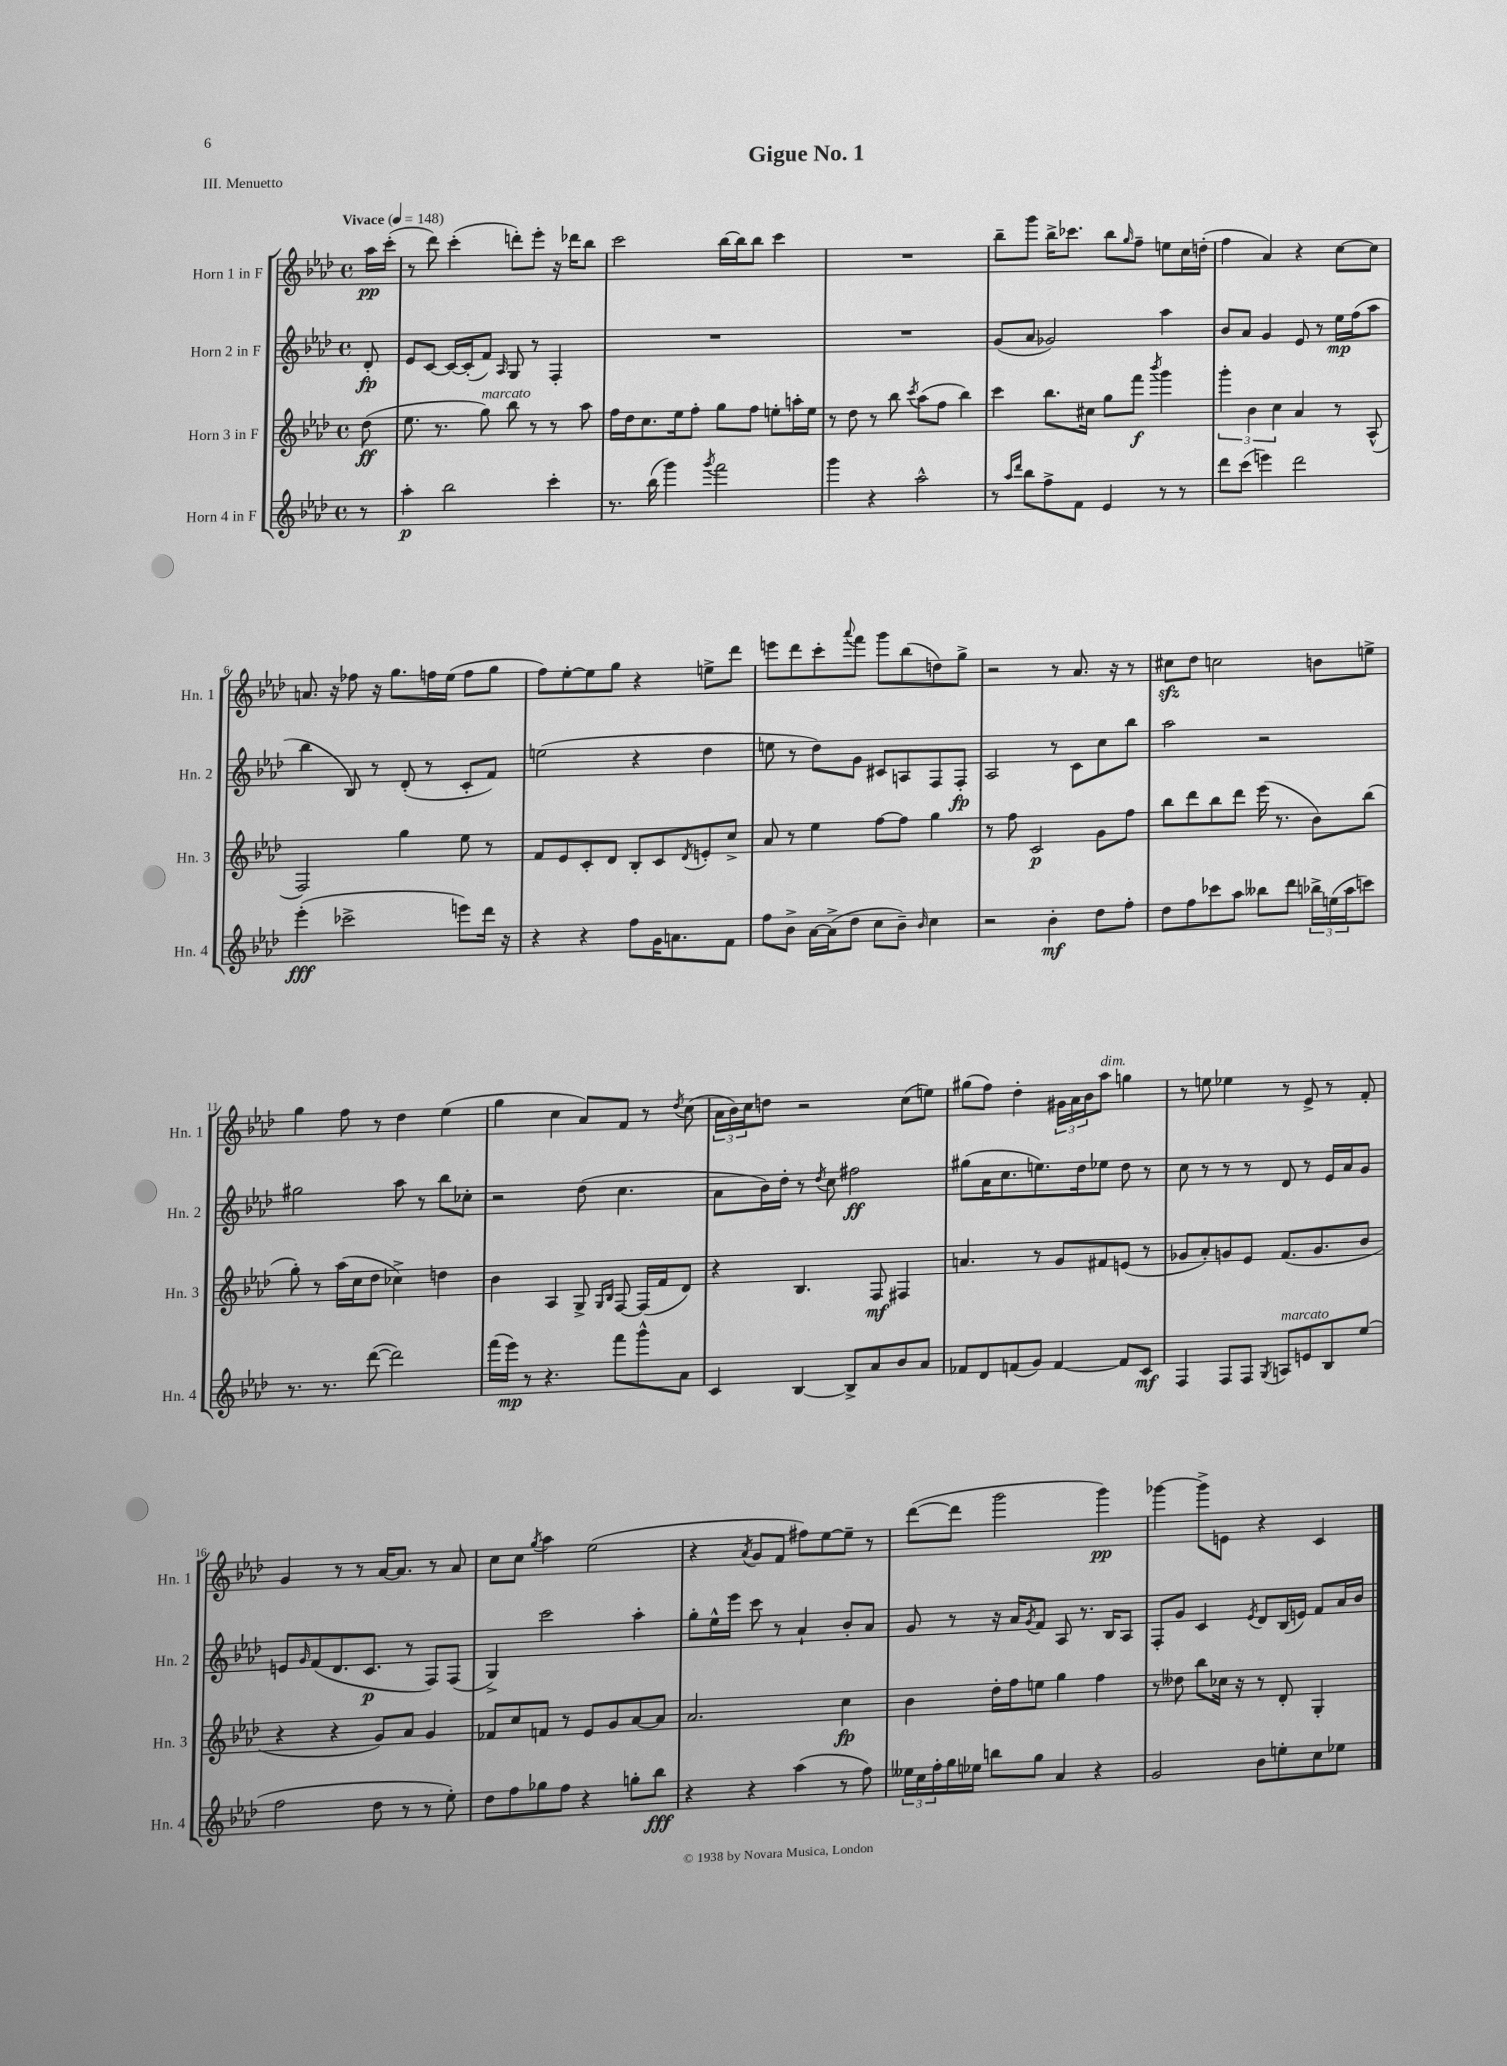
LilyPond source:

\header { title = "Gigue No. 1" piece = "III. Menuetto" }
<<
\new StaffGroup <<
\new Staff = "s0" \with { instrumentName = "Horn 1 in F" shortInstrumentName = "Hn. 1" } {
    \clef treble \key aes \major \defaultTimeSignature \time 4/4 \partial 8 \tempo "Vivace" 4 = 148
    aes''16\pp c'''16-.( |
    r8 des'''8) c'''4-.( d'''8-.) ees'''8-. r16 des'''16 bes''8 |
    c'''2 bes''16~ bes''16 bes''8 c'''4 |
    R1 |
    bes''8-- g'''8 bes''16-> ces'''8. bes''8 \grace { g''16 } f''8-- e''8 c''16 d''16-.( |
    f''4 aes'4) r4 c''8~ c''8 |
    a'8. r16 fes''8 r16 g''8. f''16 ees''16( f''8 g''8 |
    f''8) ees''8~-. ees''8 g''8 r4 e''8-> des'''8 |
    e'''8 des'''8 c'''8-. \appoggiatura { aes'''8 } f'''8 g'''8 bes''8( d''8) g''8-> |
    r2 r8 aes'8. r16 r8 |
    cis''8\sfz des''8 c''2 b'8 e''8-> |
    g''4 f''8 r8 des''4 ees''4( |
    g''4 c''4 aes'8) f'8 r8 \acciaccatura { des''8 } c''8( |
    \tuplet 3/2 { aes'16 bes'16) c''16 } d''8 r2 c''8( e''8) |
    gis''8( f''8) des''4-. \tuplet 3/2 { gis'16 aes'16 bes'16 } aes''8^\markup { \italic "dim." } g''4 |
    r8 e''8 ees''4 r8 ees'8-> r8 f'8-. |
    g'4 r8 r8 aes'16~ aes'8. r8 aes'8 |
    c''8 c''8 \acciaccatura { g''8 } aes''4 ees''2( |
    r4 \acciaccatura { aes'8 } g'8 f'8 fis''8) ees''8~ ees''8-- r8 |
    des'''8~( des'''8 g'''2 g'''4\pp) |
    ges'''4~ ges'''8-> e'8 r4 c'4 \bar "|." |
}
\new Staff = "s1" \with { instrumentName = "Horn 2 in F" shortInstrumentName = "Hn. 2" } {
    \clef treble \key aes \major \defaultTimeSignature \time 4/4 \partial 8
    des'8-.\fp |
    ees'8 c'8~ c'16~ c'16-.( f'8) \grace { aes16 } g8 r8 f4-. |
    R1 |
    R1 |
    g'8( aes'8 ges'2) aes''4 |
    bes'8 aes'8 g'4 ees'8 r8 ees''16\mp f''16( aes''8 |
    bes''4 bes8) r8 des'8-.( r8 c'8-. f'8) |
    e''2( r4 des''4 |
    e''8 r8 des''8) g'8 cis'8 a8 f8 f8-.\fp |
    aes2 r8 c'8 c''8 bes''8 |
    aes''2 r2 |
    gis''2 aes''8 r8 bes''8 ces''8-. |
    r2 des''8( c''4. |
    aes'8 bes'16) des''16-. r8 \acciaccatura { des''8 } c''8 fis''2\ff |
    gis''8( aes'16 c''8. e''8.) des''16 ees''8 des''8 r8 |
    c''8 r8 r8 r8 des'8 r8 ees'16 aes'16 g'8 |
    e'8 \grace { g'16 } f'8( des'8. c'8.\p r8 f8) f8( |
    g4->) c'''2 aes''4-. |
    g''8-. ees''16-^ ees'''16 c'''8 r8 aes'4-! bes'8-. aes'8 |
    g'8 r8 r16 aes'16 \acciaccatura { g'8 } f'8 aes8 r8. bes16 aes8 |
    f8-. g'8 c'4 \acciaccatura { ees'8 } des'8 bes16( e'16) f'8 aes'16 bes'16 \bar "|." |
}
\new Staff = "s2" \with { instrumentName = "Horn 3 in F" shortInstrumentName = "Hn. 3" } {
    \clef treble \key aes \major \defaultTimeSignature \time 4/4 \partial 8
    des''8\ff( |
    ees''8. r8. g''8^\markup { \italic "marcato" }) bes''8 r8 r8 aes''8 |
    f''16 des''16 c''8. ees''16 f''8-. g''8 f''8 e''8-. a''16-. e''16 |
    r8 des''8 r8 bes''8 \acciaccatura { c'''8 } aes''8( f''8 bes''4) |
    c'''4 bes''8. cis''16 g''8 f'''8\f \acciaccatura { bes'''8 } g'''4 |
    \tuplet 3/2 { g'''4-. bes'4 c''4 } aes'4 r8 aes8-^( |
    f2) g''4 ees''8 r8 |
    f'8 ees'8 c'8-. des'8 bes8-. c'8 \acciaccatura { des'8 } e'8-. c''8-> |
    aes'8 r8 ees''4 f''8~ f''8 g''4 |
    r8 f''8 c'2\p g'8 f''8 |
    bes''8 des'''8 bes''8 des'''8 ees'''16( r8. bes'8) bes''8( |
    g''8-.) r8 aes''16( c''16 des''8 ces''4->) d''4 |
    bes'4 aes4 g8-> \grace { g16 bes16 } f8~ f16( f'16 des'8) |
    r4 bes4. f8\mf fis4 |
    a'4. r8 g'8 fis'8 e'8( r8 |
    ges'8 aes'8-.) g'8 ees'8 f'8.( g'8. bes'8 |
    r4 r4 g'8) aes'8 g'4 |
    fes'8 c''8 f'8 r8 ees'8 g'8 aes'8~ aes'8 |
    aes'2. c''4\fp |
    bes'4 des''16-. f''16 e''8 g''4 f''4 |
    r8 deses''8 bes''8 ces''16 r16 r8 des'8-. g4-. \bar "|." |
}
\new Staff = "s3" \with { instrumentName = "Horn 4 in F" shortInstrumentName = "Hn. 4" } {
    \clef treble \key aes \major \defaultTimeSignature \time 4/4 \partial 8
    r8 |
    aes''4-.\p bes''2 c'''4-. |
    r8. bes''16( g'''4) \acciaccatura { g'''8 } f'''2 |
    g'''4 r4 aes''2-^ |
    r8 \grace { aes''16 des'''16 } bes''8 f''8-> f'8 ees'4 r8 r8 |
    des'''8 c'''8( e'''4) des'''2 |
    ees'''4-.\fff( ces'''2-> e'''8) des'''16 r16 |
    r4 r4 f''8 g'16 a'8. f'8 |
    f''8 bes'8-> aes'16~ aes'16->( des''8 c''8 bes'8--) \grace { bes'16 } c''4 |
    r2 bes'4-.\mf des''8 f''8-. |
    des''8 f''8 ces'''8 aes''8 beses''8 des'''8 \tuplet 3/2 { bes''16-> e''16( aes''16 } c'''8) |
    r8. r8. des'''8~( des'''2) |
    f'''16( ees'''16\mp) r8 r4. f'''8 g'''8-^ aes'8 |
    c'4 bes4~ bes8-> aes'8 bes'8 aes'8 |
    fes'8 des'8 f'8( g'8) f'4~ f'8 c'8\mf |
    f4 f8 f8 \acciaccatura { g8 } a8^\markup { \italic "marcato" } e'8 bes8 ees''8( |
    f''2 des''8 r8 r8 ees''8-.) |
    des''8 f''8 ges''8 f''8 r4 g''8-. bes''8\fff |
    r4 r4 aes''4( r8 f''8) |
    \tuplet 3/2 { eeses''16 c''16 f''16-. } g''16 ees''16 b''8 g''8 aes'4 r4 |
    g'2 bes'8 e''8-. c''8 ees''8 \bar "|." |
}
>>
>>
